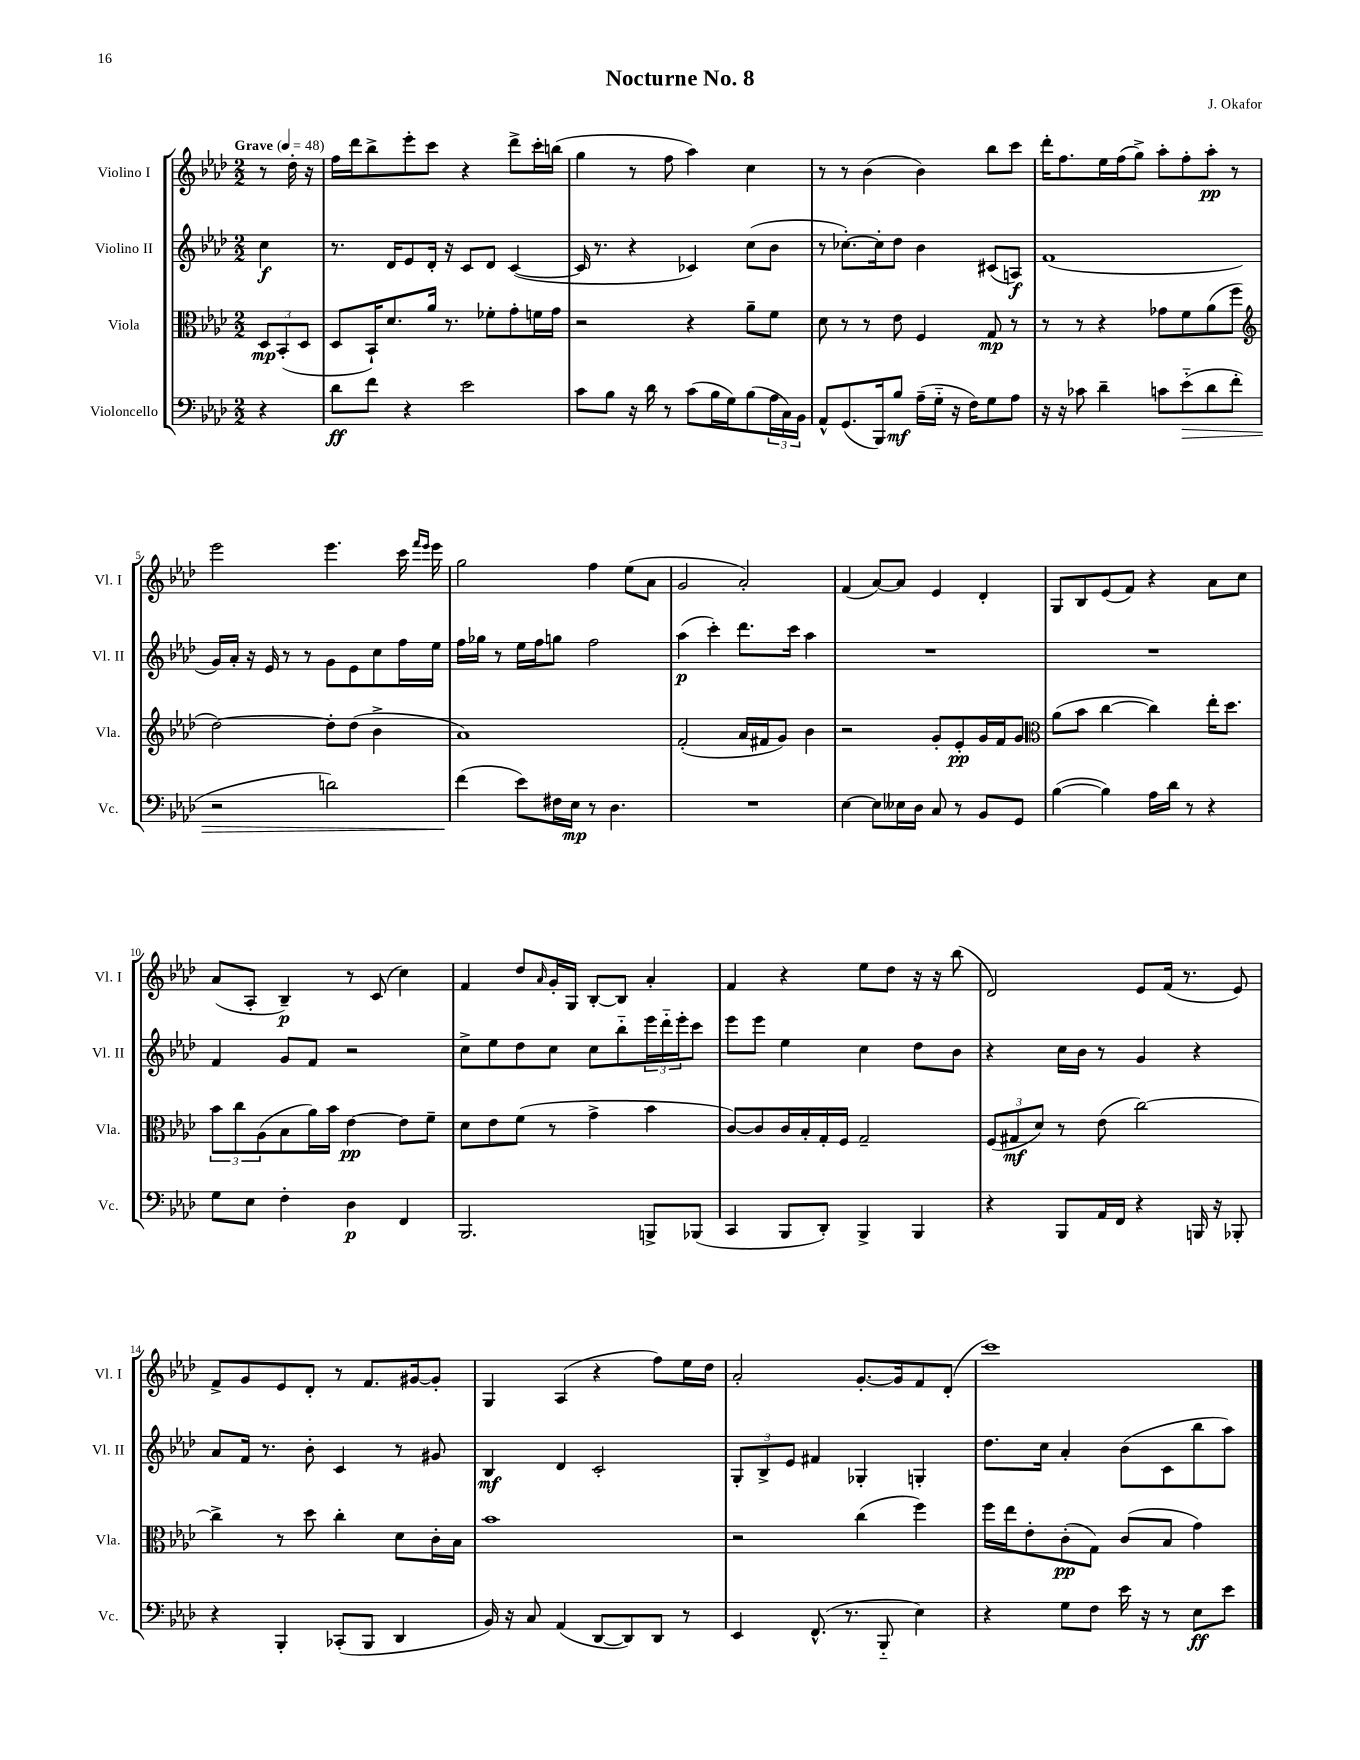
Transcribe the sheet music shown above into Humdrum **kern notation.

**kern	**dynam	**kern	**dynam	**kern	**dynam	**kern	**dynam
*part4	*part4	*part3	*part3	*part2	*part2	*part1	*part1
*staff4	*staff4	*staff3	*staff3	*staff2	*staff2	*staff1	*staff1
*I"Violoncello	*	*I"Viola	*	*I"Violino II	*	*I"Violino I	*
*I'Vc.	*	*I'Vla.	*	*I'Vl. II	*	*I'Vl. I	*
*clefF4	*	*clefC3	*	*clefG2	*	*clefG2	*
*k[b-e-a-d-]	*	*k[b-e-a-d-]	*	*k[b-e-a-d-]	*	*k[b-e-a-d-]	*
*M2/2	*	*M2/2	*	*M2/2	*	*M2/2	*
*MM48	*	*MM48	*	*MM48	*	*MM48	*
=	=	=	=	=	=	=	=
!	!	!	!	!	!	!LO:TX:a:B:t=Grave	!
4r	.	12D-/L	mp	4cc\	f	8r	.
.	.	(12BB-'/	.	.	.	.	.
.	.	.	.	.	.	16dd-'\	.
.	.	12D-/J	.	.	.	.	.
.	.	.	.	.	.	16r	.
=1	=1	=1	=1	=1	=1	=1	=1
8d-\L	ff	8D-/L	.	8.r	.	16ff\LL	.
.	.	.	.	.	.	16ddd-\J	.
8f\J	.	16BB-`/K)	.	.	.	8bb-^\	.
.	.	8.d-/	.	16d-/KL	.	.	.
4r	.	.	.	8e-/	.	8eee-'\	.
.	.	16a-/Jk	.	16d-'/Jk	.	8ccc\J	.
.	.	8.r	.	16r	.	.	.
2e-\	.	.	.	8c/L	.	4r	.
.	.	8f-X'\L	.	8d-/J	.	.	.
.	.	8g'\	.	([4c/	.	8ddd-^\L	.
.	.	16fn\L	.	.	.	16ccc'\L	.
.	.	16g\JJ	.	.	.	(16bbn\JJ	.
=2	=2	=2	=2	=2	=2	=2	=2
8c\L	.	2r	.	16c/]	.	4gg\	.
.	.	.	.	8.r	.	.	.
8B-\J	.	.	.	.	.	.	.
16r	.	.	.	4r	.	8r	.
16d-\	.	.	.	.	.	.	.
8r	.	.	.	.	.	8ff\	.
(8c\L	.	4r	.	4c-X/)	.	4aa-\)	.
16B-\L	.	.	.	.	.	.	.
16G\J)	.	.	.	.	.	.	.
(8B-\	.	8a-~\L	.	(8cc\L	.	4cc\	.
24A-\L	.	8f\J	.	8b-\J	.	.	.
24C\)	.	.	.	.	.	.	.
24BB-\JJ	.	.	.	.	.	.	.
=3	=3	=3	=3	=3	=3	=3	=3
8AA-^^/L	.	8d-\	.	8r	.	8r	.
(8.GG/	.	8r	.	[8.cc-X'\L)	.	8r	.
.	.	8r	.	.	.	(4b-\	.
16BBB-/k)	.	.	.	16cc-'\k]	.	.	.
8B-/J	mf	8e-\	.	8dd-\J	.	.	.
(16A-~\LL	.	4F/	.	4b-\	.	4b-\)	.
16G\JJ	.	.	.	.	.	.	.
16r	.	.	.	.	.	.	.
16F\KL)	.	.	.	.	.	.	.
8G\	.	8G/	mp	(8c#X/L	.	8bb-\L	.
8A-\J	.	8r	.	8An/J)	f	8ccc\J	.
=4	=4	=4	=4	=4	=4	=4	=4
16r	.	8r	.	(1f	.	16ddd-'\KL	.
16r	.	.	.	.	.	8.ff\	.
8c-X\	.	8r	.	.	.	.	.
4d-~\	.	4r	.	.	.	16ee-\L	.
.	.	.	.	.	.	(16ff\J	.
.	.	.	.	.	.	8gg^\J)	.
8cn\L	.	8g-X\L	.	.	.	8aa-'\L	.
!	!LO:HP:b	!	!	!	!	!	!
(8e-\	>	8f\	.	.	.	8ff'\	.
8d-\	.	(8a-\	.	.	.	8aa-'\J	pp
8f'\J	.	8ff\J	.	.	.	8r	.
!!LO:LB:g=z
=5	=5	=5	=5	=5	=5	=5	=5
*	*	*clefG2	*	*	*	*	*
2r	.	[2dd-\)	.	16g/LL)	.	2eee-\	.
.	.	.	.	16a-'/JJ	.	.	.
.	.	.	.	16r	.	.	.
.	.	.	.	16e-/	.	.	.
.	.	.	.	8r	.	.	.
.	.	.	.	8r	.	.	.
2dn\)	.	8dd-'\L]	.	8g\L	.	4.eee-\	.
.	.	(8dd-\J	.	8e-\	.	.	.
.	.	4b-^\	.	8cc\	.	.	.
.	.	.	.	16ff\L	.	16ccc\	.
.	.	.	.	.	.	16qqfff/LL	.
.	.	.	.	.	.	16qqeee-/JJ	.
.	.	.	.	16ee-\JJ	.	16eee-\	.
=6	=6	=6	=6	=6	=6	=6	=6
(4f\	.	1a-)	.	16ff\LL	.	2gg\	.
.	.	.	.	16gg-X\JJ	.	.	.
.	.	.	.	8r	.	.	.
8e-\L)	]	.	.	16ee-\LL	.	.	.
.	.	.	.	16ff\J	.	.	.
16F#X\L	.	.	.	8ggn\J	.	.	.
16E-\JJ	mp	.	.	.	.	.	.
8r	.	.	.	2ff\	.	4ff\	.
4.D-\	.	.	.	.	.	.	.
.	.	.	.	.	.	(8ee-\L	.
.	.	.	.	.	.	8a-\J	.
=7	=7	=7	=7	=7	=7	=7	=7
1r	.	(2f'/	.	(4aa-\	p	2g/	.
.	.	.	.	4ccc'\)	.	.	.
.	.	16a-/LL	.	8.ddd-\L	.	2a-'/)	.
.	.	16f#X/J	.	.	.	.	.
.	.	8g/J)	.	.	.	.	.
.	.	.	.	16ccc\Jk	.	.	.
.	.	4b-\	.	4aa-\	.	.	.
=8	=8	=8	=8	=8	=8	=8	=8
[4E-\	.	2r	.	1r	.	(4f/	.
8E-\L]	.	.	.	.	.	[8a-/L)	.
16E--X\L	.	.	.	.	.	8a-/J]	.
16D-\JJ	.	.	.	.	.	.	.
8C/	.	8g'/L	.	.	.	4e-/	.
8r	.	8e-'/	pp	.	.	.	.
8BB-/L	.	16g/L	.	.	.	4d-'/	.
.	.	16f/J	.	.	.	.	.
8GG/J	.	8g/J	.	.	.	.	.
=9	=9	=9	=9	=9	=9	=9	=9
*	*	*clefC3	*	*	*	*	*
([4B-\	.	(8a-\L	.	1r	.	8G/L	.
.	.	8b-\J	.	.	.	8B-/	.
4B-\])	.	[4cc\	.	.	.	(8e-/	.
.	.	.	.	.	.	8f/J)	.
16A-\LL	.	4cc\])	.	.	.	4r	.
16d-\JJ	.	.	.	.	.	.	.
8r	.	.	.	.	.	.	.
4r	.	16ee-'\KL	.	.	.	8a-\L	.
.	.	8.dd-\J	.	.	.	.	.
.	.	.	.	.	.	8cc\J	.
!!LO:LB:g=z
=10	=10	=10	=10	=10	=10	=10	=10
8G\L	.	12b-\L	.	4f/	.	(8a-/L	.
.	.	12cc\	.	.	.	.	.
8E-\J	.	.	.	.	.	8A-'/J	.
.	.	(12A-\	.	.	.	.	.
4F'\	.	8B-\	.	8g/L	.	4B-~/)	p
.	.	16a-\L)	.	8f/J	.	.	.
.	.	16b-\JJ	.	.	.	.	.
4D-\	p	[4e-\	pp	2r	.	8r	.
.	.	.	.	.	.	(8c/	.
4FF/	.	8e-\L]	.	.	.	4cc\)	.
.	.	8f~\J	.	.	.	.	.
=11	=11	=11	=11	=11	=11	=11	=11
2.BBB-/	.	8d-\L	.	8cc^\L	.	4f/	.
.	.	8e-\	.	8ee-\	.	.	.
.	.	(8f\J	.	8dd-\	.	8dd-/L	.
.	.	.	.	.	.	16qqa-/	.
.	.	8r	.	8cc\J	.	16g'/L	.
.	.	.	.	.	.	16G/JJ	.
.	.	4g^\	.	8cc\L	.	[8B-'/L	.
.	.	.	.	8bb-\	.	8B-/J]	.
8BBBn^/L	.	4b-\	.	24eee-\L	.	4a-'/	.
.	.	.	.	24ddd-\	.	.	.
.	.	.	.	24eee-'\J	.	.	.
(8BBB-X/J	.	.	.	8ccc\J	.	.	.
=12	=12	=12	=12	=12	=12	=12	=12
4CC/	.	[8c/L)	.	8eee-\L	.	4f/	.
.	.	8c/]	.	8eee-\J	.	.	.
8BBB-/L	.	16c/L	.	4ee-\	.	4r	.
.	.	16B-'/	.	.	.	.	.
8DD-'/J)	.	16G'/	.	.	.	.	.
.	.	16F/JJ	.	.	.	.	.
4BBB-^/	.	2G~/	.	4cc\	.	8ee-\L	.
.	.	.	.	.	.	8dd-\J	.
4BBB-/	.	.	.	8dd-\L	.	16r	.
.	.	.	.	.	.	16r	.
.	.	.	.	8b-\J	.	(8bb-\	.
=13	=13	=13	=13	=13	=13	=13	=13
4r	.	(12F/L	.	4r	.	2d-/)	.
.	.	12G#X/	mf	.	.	.	.
.	.	12d-/J)	.	.	.	.	.
8BBB-/L	.	8r	.	16cc\LL	.	.	.
.	.	.	.	16b-\JJ	.	.	.
16AA-/L	.	(8e-\	.	8r	.	.	.
16FF/JJ	.	.	.	.	.	.	.
4r	.	[2cc\)	.	4g/	.	8e-/L	.
.	.	.	.	.	.	(16f/Jk	.
.	.	.	.	.	.	8.r	.
16BBBn/	.	.	.	4r	.	.	.
16r	.	.	.	.	.	.	.
8BBB-X'/	.	.	.	.	.	8e-/)	.
!!LO:LB:g=z
=14	=14	=14	=14	=14	=14	=14	=14
4r	.	4cc^\]	.	8a-/L	.	8f^/L	.
.	.	.	.	16f/Jk	.	8g/	.
.	.	.	.	8.r	.	.	.
4BBB-'/	.	8r	.	.	.	8e-/	.
.	.	8dd-\	.	8b-'\	.	8d-'/J	.
(8CC-X'/L	.	4cc'\	.	4c/	.	8r	.
8BBB-/J	.	.	.	.	.	8.f/L	.
4DD-/	.	8d-\L	.	8r	.	.	.
.	.	.	.	.	.	[16g#X/k	.
.	.	16c'\L	.	8g#X/	.	8g#'/J]	.
.	.	16B-\JJ	.	.	.	.	.
=15	=15	=15	=15	=15	=15	=15	=15
16BB-/)	.	1b-	.	4B-/	mf	4G/	.
16r	.	.	.	.	.	.	.
8C/	.	.	.	.	.	.	.
(4AA-/	.	.	.	4d-/	.	(4A-/	.
[8DD-/L	.	.	.	2c'/	.	4r	.
8DD-/])	.	.	.	.	.	.	.
8DD-/J	.	.	.	.	.	8ff\L)	.
8r	.	.	.	.	.	16ee-\L	.
.	.	.	.	.	.	16dd-\JJ	.
=16	=16	=16	=16	=16	=16	=16	=16
4EE-/	.	2r	.	12G'/L	.	2a-'/	.
.	.	.	.	12B-^/	.	.	.
.	.	.	.	12e-/J	.	.	.
(8.FF^^/	.	.	.	4f#X/	.	.	.
8.r	.	.	.	.	.	.	.
.	.	(4cc\	.	4G-X'/	.	[8.g'/L	.
8BBB-/	.	.	.	.	.	.	.
.	.	.	.	.	.	16g/k]	.
4E-\)	.	4ff\)	.	4Gn'/	.	8f/	.
.	.	.	.	.	.	(8d-'/J	.
=17	=17	=17	=17	=17	=17	=17	=17
4r	.	16ff\LL	.	8.dd-\L	.	1ccc)	.
.	.	16ee-\J	.	.	.	.	.
.	.	8e-'\	.	.	.	.	.
.	.	.	.	16cc\Jk	.	.	.
8G\L	.	(8c'\	pp	4a-'/	.	.	.
8F\J	.	8G\J)	.	.	.	.	.
16e-\	.	(8c/L	.	(8b-\L	.	.	.
16r	.	.	.	.	.	.	.
8r	.	8B-/J	.	8c\	.	.	.
8E-\L	ff	4g\)	.	8bb-\	.	.	.
8e-\J	.	.	.	8aa-\J)	.	.	.
==	==	==	==	==	==	==	==
*-	*-	*-	*-	*-	*-	*-	*-
